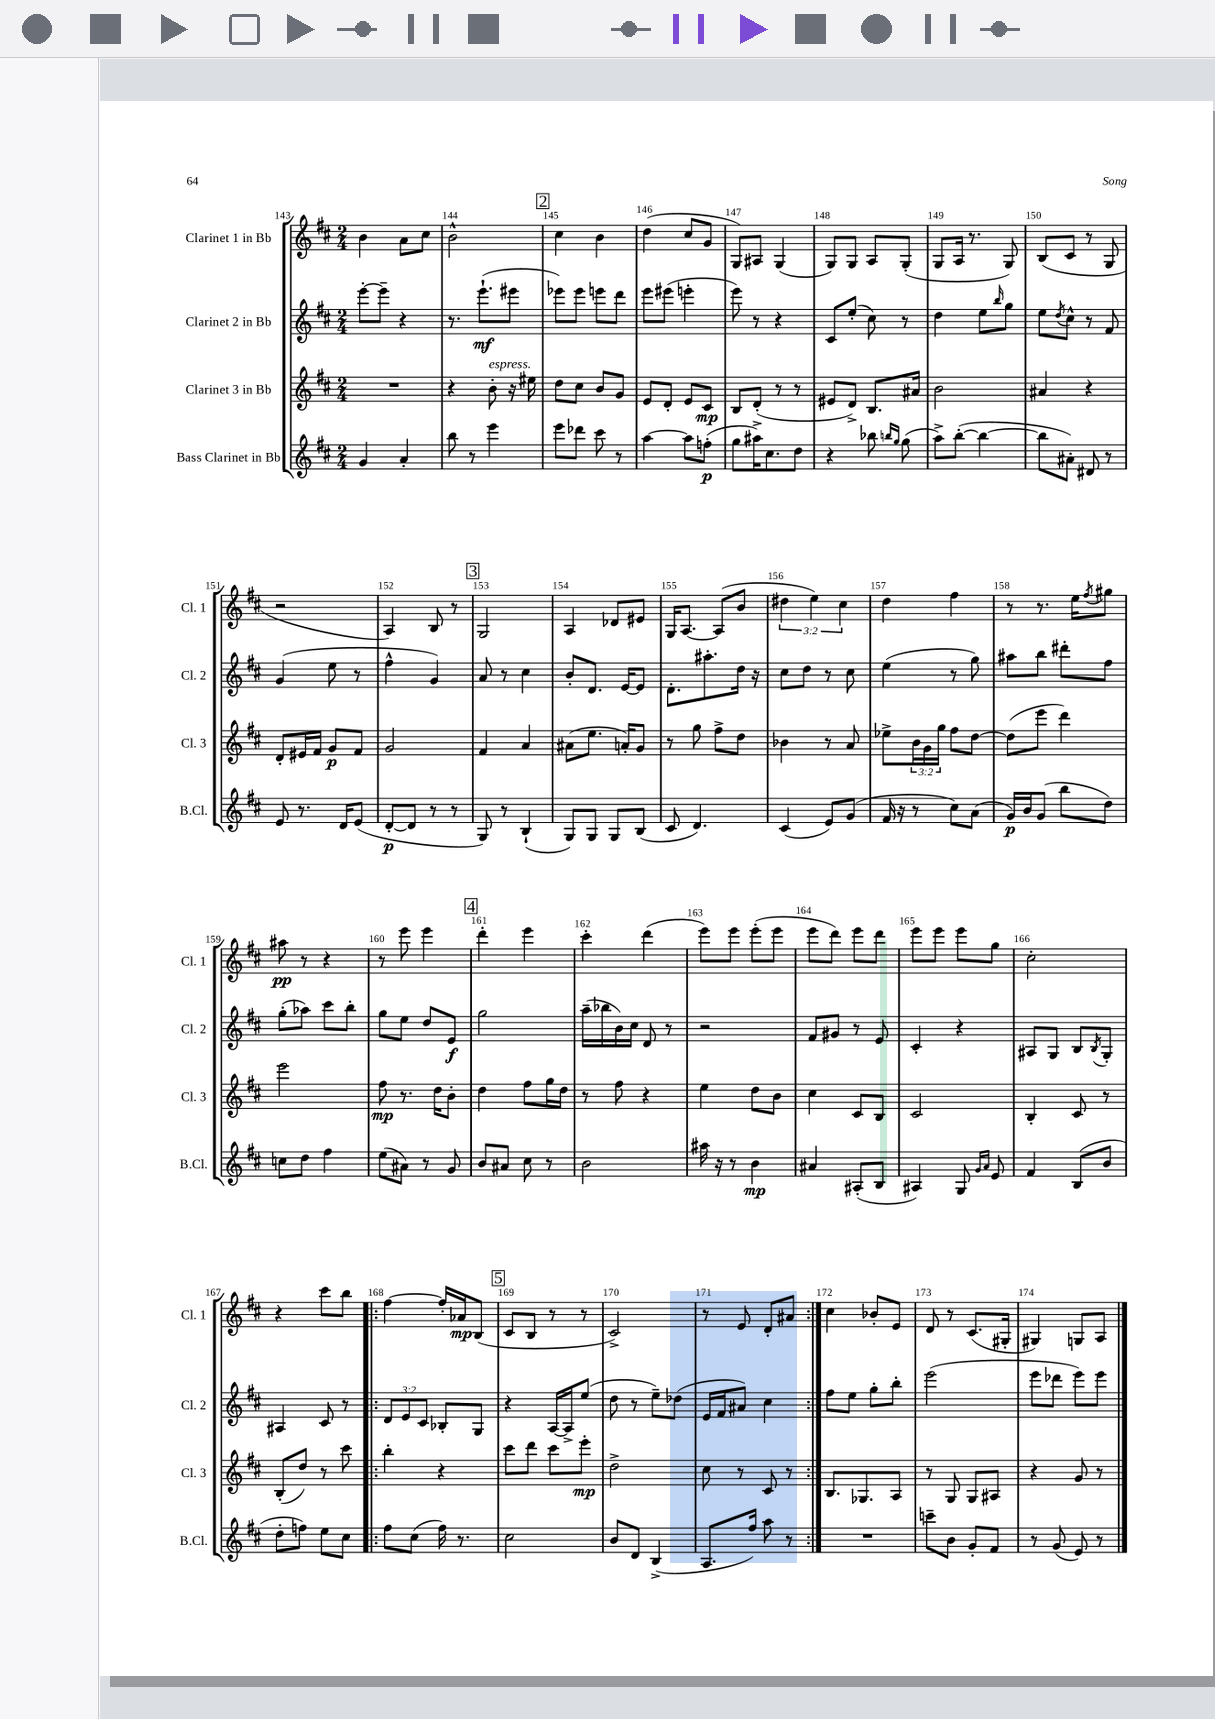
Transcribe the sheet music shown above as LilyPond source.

<<
\new StaffGroup <<
\new Staff = "s0" \with { instrumentName = "Clarinet 1 in Bb" shortInstrumentName = "Cl. 1" } {
    \clef treble \key d \major \numericTimeSignature \time 2/4 \override Staff.TupletNumber.text = #tuplet-number::calc-fraction-text
    b'4 a'8 cis''8 |
    b'2-^ |
    \mark \markup { \box "2" } cis''4 b'4 |
    d''4( cis''8 g'8 |
    g8) ais8 g4( |
    g8) g8 a8 g8-.( |
    g8 a16 r8. g8) |
    b8( cis'8 r8 g8 |
    r2 |
    a4) b8 r8 |
    \mark \markup { \box "3" } g2 |
    a4 des'8 eis'8 |
    g16 a8.~ a8( b'8 |
    \tuplet 3/2 { dis''4 e''4) cis''4 } |
    d''4 fis''4 |
    r8 r8. e''16 \acciaccatura { fis''8 } gis''8 |
    ais''8\pp r8 r4 |
    r8 e'''8 e'''4 |
    \mark \markup { \box "4" } d'''4-. e'''4 |
    cis'''4-. d'''4( |
    e'''8) e'''8 e'''8-.( e'''8 |
    e'''8 d'''8) e'''8 d'''8 |
    e'''8 e'''8 e'''8 g''8 |
    cis''2-. |
    r4 cis'''8 b''8 |
    \repeat volta 2 { fis''4~ fis''16-. aes'16\mp b8( |
    \mark \markup { \box "5" } cis'8 b8 r8 r8 |
    cis'2->) |
    r8 e'8 d'8-. ais'8 | }
    cis''4 bes'8-. e'8 |
    d'8 r8 cis'8.( gis16-. |
    gis4) g8 a8 \bar "|." |
}
\new Staff = "s1" \with { instrumentName = "Clarinet 2 in Bb" shortInstrumentName = "Cl. 2" } {
    \clef treble \key d \major \numericTimeSignature \time 2/4 \override Staff.TupletNumber.text = #tuplet-number::calc-fraction-text
    e'''8~-. e'''8-- r4 |
    r8. e'''8.-!\mf( eis'''8 |
    \mark \markup { \box "2" } ees'''8) ees'''8 e'''8 d'''8 |
    e'''8 eis'''8( e'''4-. |
    e'''8) r8 r4 |
    cis'8 e''8-.( cis''8) r8 |
    d''4 e''8 \grace { b''16 } g''8 |
    e''8 \acciaccatura { d''8 } cis''8-^ r8 fis'8 |
    g'4( e''8 r8 |
    fis''4-^ g'4) |
    \mark \markup { \box "3" } a'8 r8 cis''4 |
    b'8-. d'8. e'16~ e'8 |
    d'8.-. ais''8.-. d''16 r16 |
    cis''8 d''8 r8 cis''8 |
    e''4( r8 g''8) |
    ais''8 b''8 dis'''8-. fis''8 |
    g''8-.( aes''8) cis'''8 b''8-. |
    g''8 e''8 d''8 e'8\f |
    \mark \markup { \box "4" } g''2 |
    a''16--( bes''16 b'16) cis''16 d'8 r8 |
    r2 |
    fis'8 gis'8 r8 e'8 |
    cis'4-. r4 |
    ais8 g8 b8 \acciaccatura { b8 } g8-. |
    ais4 cis'8 r8 |
    \repeat volta 2 { \tuplet 3/2 { d'8 e'8 cis'8 } bes8-. g8 |
    \mark \markup { \box "5" } r4 a16~ a16-> e''8( |
    d''8 r8 e''8--) des''8( |
    e'16 fis'16 ais'8) cis''4 | }
    fis''8 e''8 g''8-. b''8-. |
    e'''2( |
    e'''8 des'''8 e'''8) e'''8 \bar "|." |
}
\new Staff = "s2" \with { instrumentName = "Clarinet 3 in Bb" shortInstrumentName = "Cl. 3" } {
    \clef treble \key d \major \numericTimeSignature \time 2/4 \override Staff.TupletNumber.text = #tuplet-number::calc-fraction-text
    R2 |
    r4 b'8-.^\markup { \italic "espress." } r16 eis''16 |
    \mark \markup { \box "2" } d''8 cis''8 b'8 g'8 |
    e'8 d'8-. e'8 cis'8\mp |
    b8 d'8-.( r8 r8 |
    eis'8 d'8->) b8. ais'16 |
    b'2 |
    ais'4 r4 |
    d'8-. eis'16 fis'16 g'8\p fis'8 |
    g'2 |
    \mark \markup { \box "3" } fis'4 a'4 |
    ais'8( e''8. a'16-.) g'8 |
    r8 g''8 fis''8-> d''8 |
    bes'4 r8 a'8 |
    ees''8-> \tuplet 3/2 { b'16 g'16 g''16 } fis''8 d''8~ |
    d''8( e'''8 d'''4) |
    e'''2 |
    fis''8\mp r8. d''16 b'8-. |
    \mark \markup { \box "4" } d''4 fis''8 g''16 d''16 |
    r8 fis''8 r4 |
    e''4 d''8 b'8 |
    cis''4 cis'8 b8 |
    cis'2 |
    b4-. cis'8 r8 |
    b8-.( d''8) r8 cis'''8 |
    \repeat volta 2 { b''4-. r4 |
    \mark \markup { \box "5" } cis'''8 d'''8 cis'''8 e'''8-.\mp |
    d''2-> |
    cis''8 r8 cis'8 r8 | }
    b8. ges8. a8 |
    r8 g8 g8 ais8 |
    r4 g'8 r8 \bar "|." |
}
\new Staff = "s3" \with { instrumentName = "Bass Clarinet in Bb" shortInstrumentName = "B.Cl." } {
    \clef treble \key d \major \numericTimeSignature \time 2/4
    g'4 a'4-. |
    b''8 r8 e'''4 |
    \mark \markup { \box "2" } e'''8 des'''8 cis'''8 r8 |
    a''4~ a''8 f''8-.\p( |
    g''8 ais''16->) cis''8. d''8 |
    r4 bes''8 \grace { b''16 g''16 } g''8( |
    a''8->) b''8~-.( b''4~ |
    b''8 ais'8-.) dis'8 r8 |
    e'8 r8. d'16 e'8( |
    d'8~-.\p d'8 r8 r8 |
    \mark \markup { \box "3" } g8) r8 b4-!( |
    g8) g8 g8 b8( |
    cis'8 d'4.) |
    cis'4( e'8) g'8( |
    fis'16 r16 r8 cis''8) a'8( |
    g'16\p) b'16 g'8( b''8 d''8) |
    c''8 d''8 fis''4 |
    e''8( ais'8) r8 g'8 |
    \mark \markup { \box "4" } b'8 ais'8 cis''8 r8 |
    b'2 |
    ais''16 r16 r8 b'4\mp |
    ais'4 ais8-.( b8 |
    ais4) g8 \grace { g'16 a'16 } e'8 |
    fis'4 b8( b'8 |
    d''8-. f''8) e''8 cis''8 |
    \repeat volta 2 { fis''8 cis''8( fis''16) r8. |
    \mark \markup { \box "5" } cis''2 |
    b'8 d'8 b4->( |
    a8. fis''16) a''8 r8 | }
    R2 |
    c'''8-- b'8 g'8-. fis'8 |
    r8 g'8( e'8) r8 \bar "|." |
}
>>
>>
\layout { \context { \Score currentBarNumber = #143 \override BarNumber.break-visibility = ##(#f #t #t) barNumberVisibility = #all-bar-numbers-visible } }
